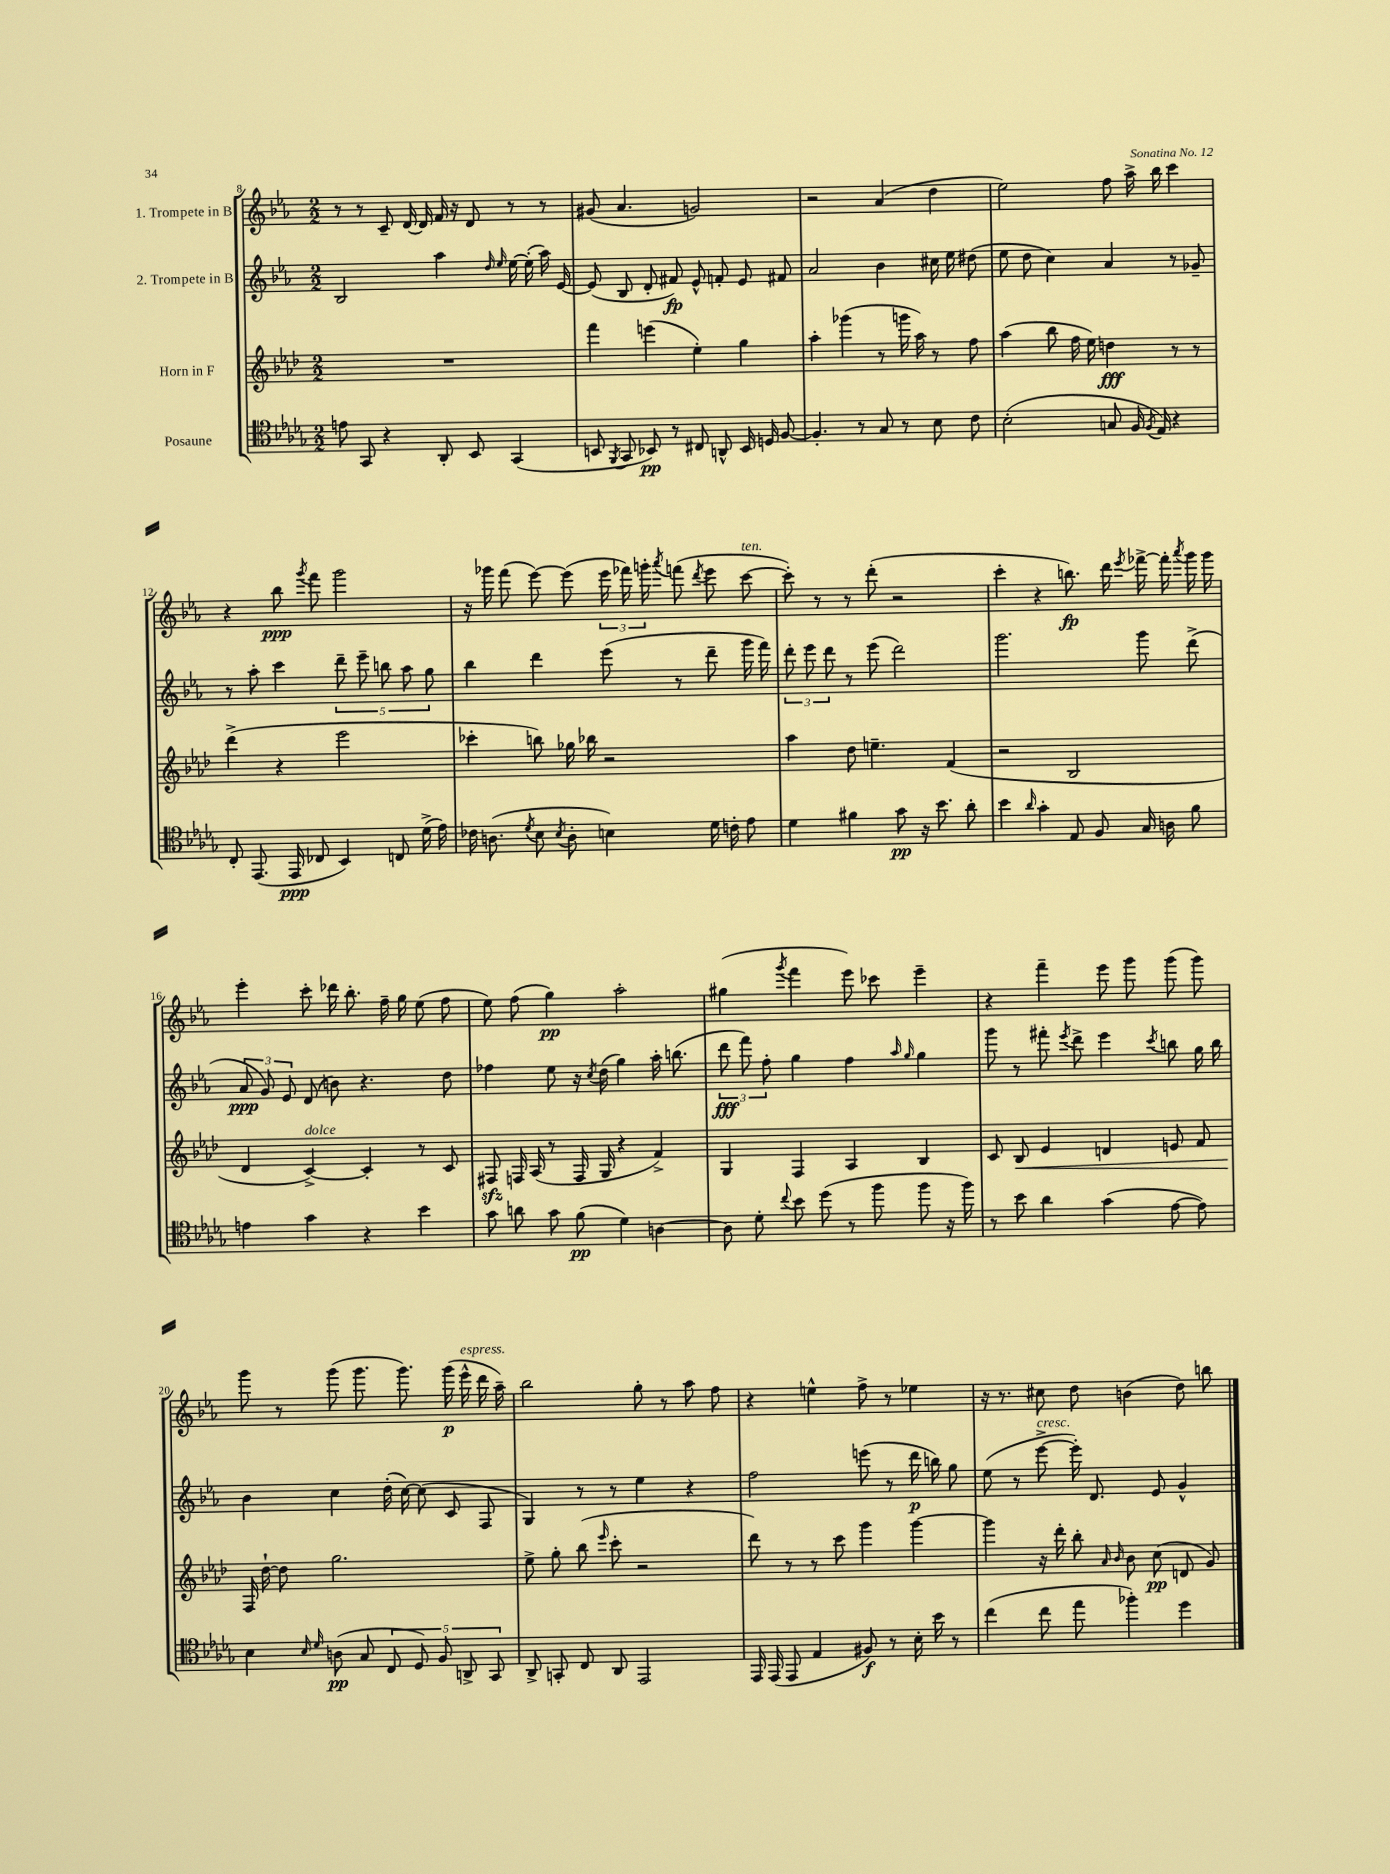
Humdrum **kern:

**kern	**kern	**kern	**kern
*staff4	*staff3	*staff2	*staff1
*clefC4	*clefG2	*clefG2	*clefG2
*k[b-e-a-d-g-]	*k[b-e-a-d-]	*k[b-e-a-]	*k[b-e-a-]
*M2/2	*M2/2	*M2/2	*M2/2
8e\	1r	2B-/	8r
8GG-/	.	.	8r
4r	.	.	8c~/
.	.	.	[16d/
.	.	.	16d/]
8AA-'/	.	4aa-\	16f/
.	.	.	16r
8BB-/	.	.	8d/
.	.	16qqdd/	.
.	.	16qqee-/	.
(4GG-/	.	[16ee-\	8r
.	.	(16ee-'\]	.
.	.	16aa-\)	8r
.	.	[16e-/	.
=	=	=	=
8BB/	4fff\	(8e-/]	(8g#/
8qFF/	.	.	.
8GG-/	.	8B-/	4.a-/
8BB-/)	(4eee\	8d'/	.
8r	.	8f#/)	.
8C#/	4ee-'\)	8e-^^/	2g/)
8AA^^/	.	8f'/	.
16BB-/	4gg\	8e-/	.
16D/	.	.	.
[8F/	.	8f#/	.
=	=	=	=
4.F'/]	4aa-'\	2a-/	2r
.	(4ggg-\	.	.
8r	.	.	.
8G-/	8r	4b-\	(4a-/
8r	16ggg\	.	.
.	16aa-\)	.	.
8B-\	8r	16cc#\	4dd\
.	.	16ee-\	.
8c\	8ff\	(8dd#\	.
=	=	=	=
(2B-'\	(4aa-\	8ee-\	2ee-\)
.	.	8dd\	.
.	8bb-\	4cc\)	.
.	16ff\	.	.
.	16ee-\)	.	.
8G/	4dd\	4a-/	8ff\
16F/	.	.	16aa-^\
8qF/	.	.	.
16E-/)	.	.	16bb-\
4r	8r	8r	4ccc\
.	8r	8g-~/	.
=	=	=	=
8C'/	(4ddd-^\	8r	4r
(8.EE-/	.	8aa-'\	.
.	4r	4ccc\	8bb-\
16EE-/	.	.	.
.	.	.	8qggg/
8C-/	.	.	8fff\
4BB-/)	2eee-\	10ddd~\	2ggg\
.	.	10eee-~\	.
.	.	10bb\	.
8C/	.	.	.
.	.	10aa-\	.
(16d-^\	.	.	.
.	.	10gg\	.
16e-\)	.	.	.
=	=	=	=
16c-\	4ccc-'\	4bb-\	16r
(8.A\	.	.	16ggg-\
.	.	.	(8fff\
8qd-/	.	.	.
8B-\	8bb\)	4ddd\	[8eee-\)
8qB-/	.	.	.
8A'\	16gg-\	.	(8eee-\]
.	16bb-\	.	.
4B\)	2r	(8eee-\	24eee-\
.	.	.	24fff-\)
.	.	.	24ggg'\
.	.	.	8qaaa-/
.	.	8r	(8fff\
.	.	.	8qddd/
16d-\	.	8ddd~\	8eee-\
16c'\	.	.	.
8e-\	.	16ggg\	[8ccc\
.	.	16fff\)	.
=	=	=	=
4d-\	4aa-\	12ddd'\	8ccc'\])
.	.	12eee-\	.
.	.	.	8r
.	.	12ddd\	.
4f#\	8dd-\	8r	8r
.	4.ee~\	(8eee-\	(8ddd'\
8g-\	.	2ddd\)	2r
16r	.	.	.
8.b-\	.	.	.
.	(4f/	.	.
8a-'\	.	.	.
=	=	=	=
4b-\	2r	2.ggg\	4ccc'\
16qqa-/	.	.	.
4g-'\	.	.	4r
8E-/	2B-/	.	8.bb\)
8F/	.	.	.
.	.	.	16ddd\
.	.	.	8qeee-/
16G-/	.	8ggg\	[16fff-^\
16A\	.	.	16fff-'\]
.	.	.	8qaaa-/
8f\	.	(8ddd^\	16ggg\
.	.	.	16ggg\
=	=	=	=
4e\	4d-/	12a-/	4eee-'\
.	.	12g/)	.
.	.	12e-/	.
4g-\	[4c^/)	(8d/	8ccc'\
.	.	8b\)	16ddd-\
.	.	.	8.bb-'\
4r	4c'/]	4.r	.
.	.	.	16ff~\
.	.	.	16gg\
4b-\	8r	.	(8ee-\
.	8c/	8dd\	8ff\
=	=	=	=
8g-\	8F#/	4ff-\	8ee-\)
8a\	16F/	.	(8ff\
.	(16A-/	.	.
8g-\	8r	8ee-\	4gg\)
(8f\	16F/	16r	.
.	.	8qcc/	.
.	16G/	(16dd\	.
4d-\)	4r	4gg\)	2aa-'\
[4A\	4f^/)	16aa-'\	.
.	.	(8.bb\	.
=	=	=	=
8A\]	4G/	12ddd\	(4gg#\
.	.	12fff\)	.
8d-'\	.	.	.
.	.	12ff'\	.
8qqcc/	.	.	8qggg/
8b-\	4F/	4gg\	4fff\
(8dd-\	.	.	.
8r	4A-/	4ff\	8eee-\)
8ff\	.	.	8ccc-\
.	.	16qqaa-/	.
.	.	16qqgg/	.
8ff\	4B-/	4gg\	4eee-~\
16r	.	.	.
16ff\)	.	.	.
=	=	=	=
8r	8c/	8ggg\	4r
8b-\	8B-/	8r	.
4a-\	4e-/	8fff#'\	4fff~\
.	.	8qeee-/	.
.	.	8ddd^\	.
(4g-\	4d/	4eee-\	8eee-\
.	.	.	8ggg\
.	.	8qccc/	.
[8e-\	8e/	8bb\	(8ggg\
8e-\])	8f/	16gg\	8ggg\)
.	.	16bb\	.
=	=	=	=
4B-\	16F/	4b-\	8ggg\
.	[16dd-`\	.	.
.	8dd-\]	.	8r
16qqB-/	.	.	.
16qqd-/	.	.	.
(8A\	2.gg\	4cc\	(8ggg\
8G-/	.	.	8.ggg\
10C/	.	(16dd'\	.
.	.	[16cc\)	8.ggg\)
10D-/)	.	.	.
.	.	(8cc\]	.
10F/	.	.	.
.	.	8c/	(16ggg\
10AA^/	.	.	.
.	.	.	16eee-^^\
.	.	8F/	16ddd\
10GG-/	.	.	.
.	.	.	16aa-~\)
=	=	=	=
8AA-^/	8ee-^\	4G/)	2bb-\
8GG'/	8gg'\	.	.
8C/	(8bb-\	8r	.
.	16qqeee-/	.	.
8AA-/	8ccc'\	8r	.
2EE-/	2r	4ee-\	8gg'\
.	.	.	8r
.	.	4r	8aa-\
.	.	.	8ff\
=	=	=	=
16EE-/	8ddd-\)	2ff\	4r
(16EE-/	.	.	.
8EE-/	8r	.	.
4E-/	8r	.	4ee^^\
.	8ccc\	.	.
8F#/)	4ggg\	(8eee\	8ff^\
8r	.	8r	8r
16B-'\	[4ggg\	16ddd\	4ee-\
16b-\	.	16bb\)	.
8r	.	8gg\	.
=	=	=	=
(4cc\	4ggg\]	(8ee-\	16r
.	.	.	8.r
.	.	8r	.
8cc\	16r	[8eee-^\	8cc#\
.	16ddd-'\	.	.
8ee-\	8bb-'\	16eee-'\])	8dd\
.	.	8.d/	.
.	16qqa-/	.	.
.	16qqb-/	.	.
4ff-'\)	8b-\	.	(4b\
.	(8cc\	8e-/	.
4dd-\	8d/	4g^^/	8dd\)
.	8g/)	.	8bb\
==	==	==	==
*-	*-	*-	*-
